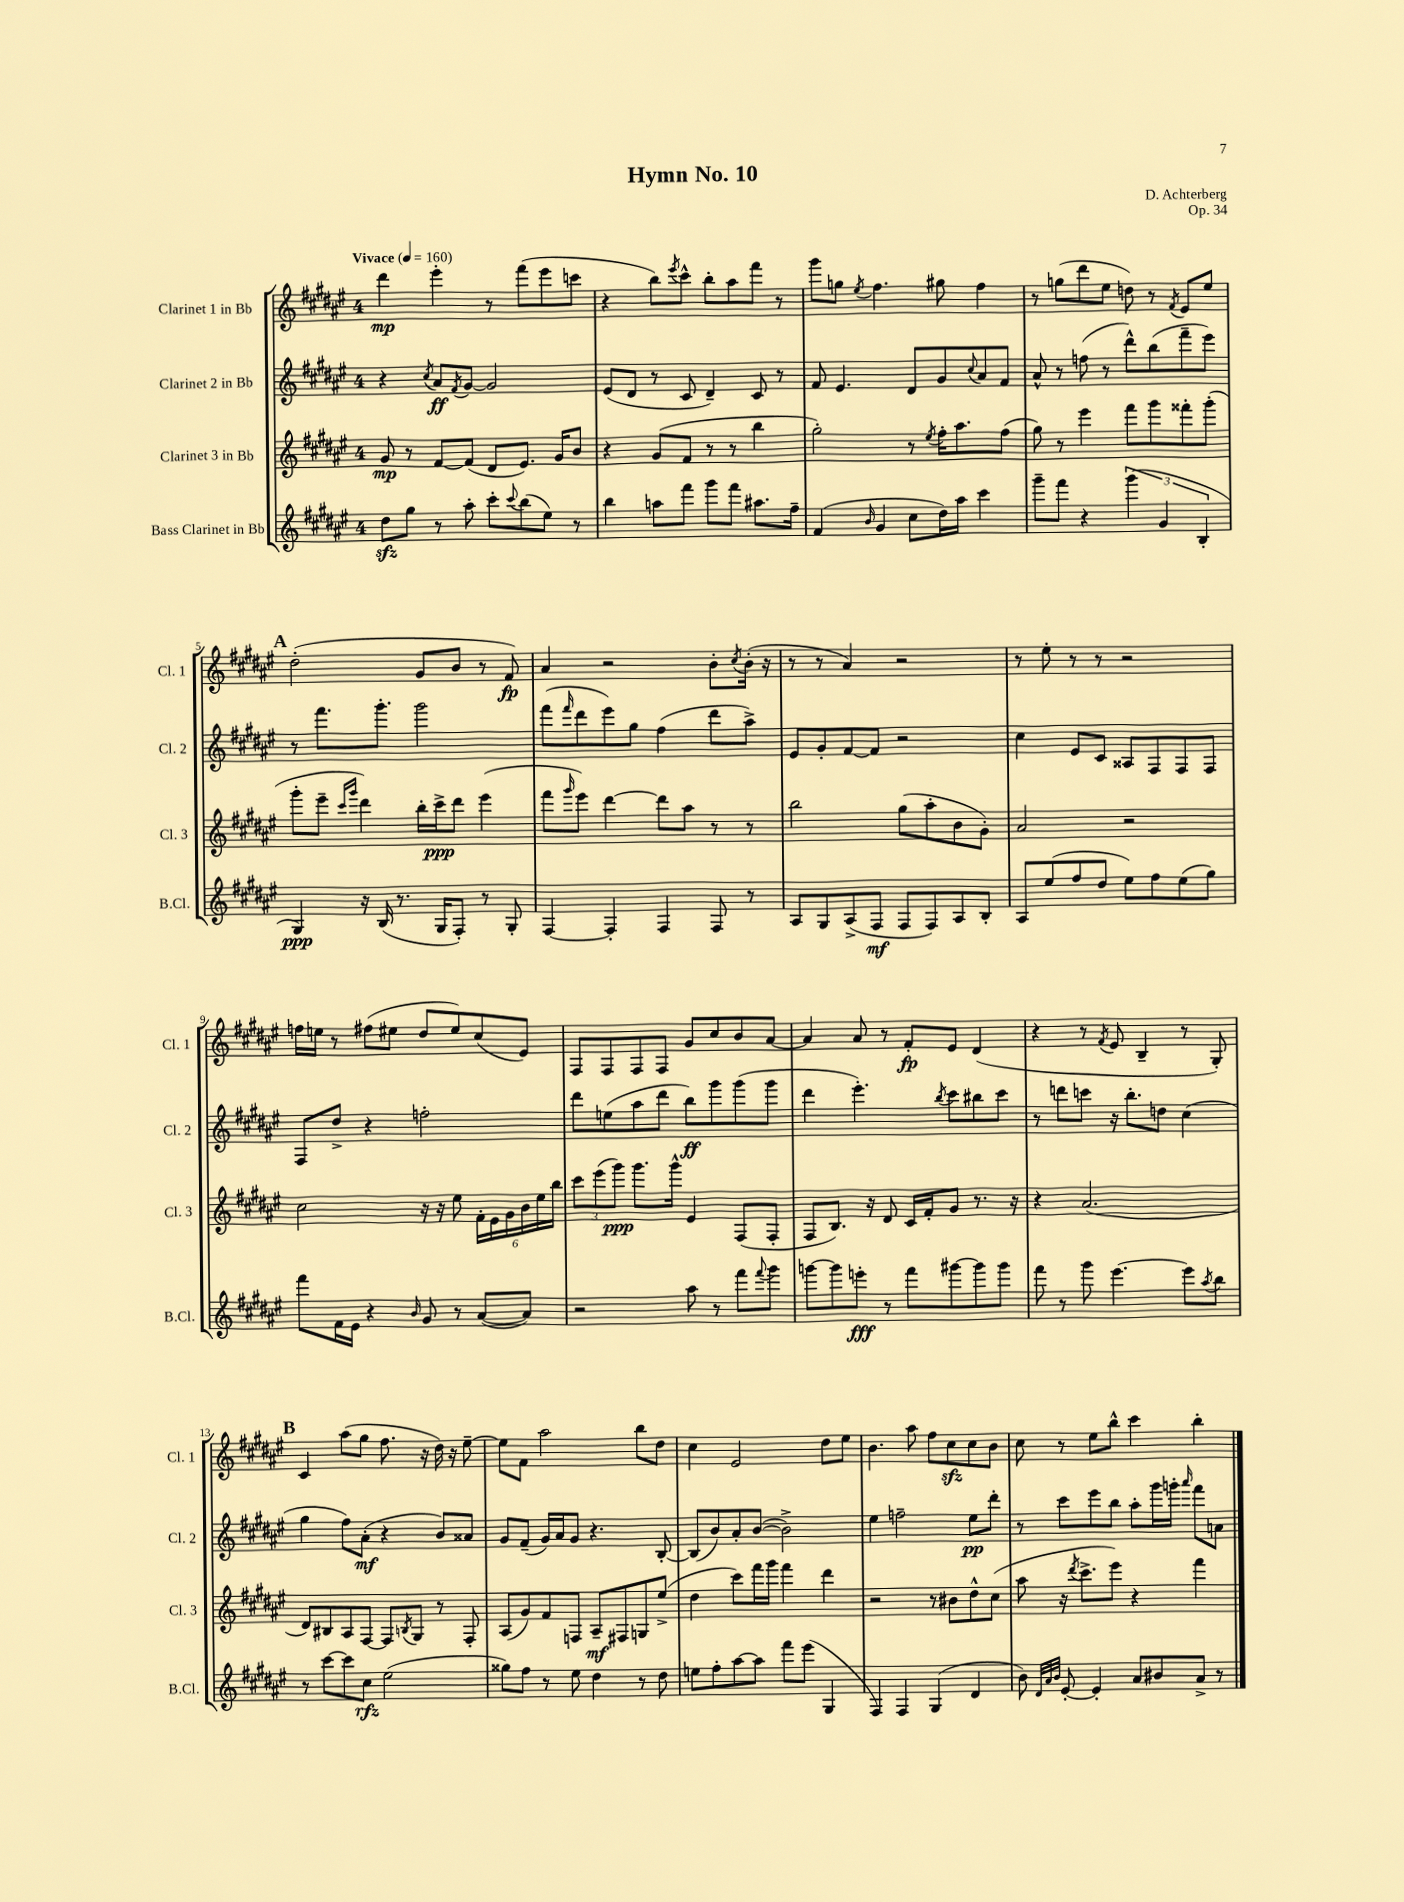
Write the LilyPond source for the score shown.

\header { title = "Hymn No. 10" composer = "D. Achterberg" opus = "Op. 34" }
<<
\new StaffGroup <<
\new Staff = "s0" \with { instrumentName = "Clarinet 1 in Bb" shortInstrumentName = "Cl. 1" } {
    \clef treble \key fis \major \once \override Staff.TimeSignature.style = #'single-digit \time 4/4 \tempo "Vivace" 4 = 160
    dis'''4\mp eis'''4-. r8 fis'''8( eis'''8 c'''8 |
    r4 b''8) \acciaccatura { eis'''8 } cis'''8-^ b''8-. ais''8 fis'''8 r8 |
    gis'''8 g''8 \acciaccatura { eis''8 } fis''4. gis''8 fis''4 |
    r8 g''8( dis'''8 eis''8 d''8) r8 \acciaccatura { fis'8 } eis'8 eis''8 |
    \mark \markup { \bold "A" } dis''2-.( gis'8 b'8 r8 fis'8\fp) |
    ais'4 r2 b'8-. \acciaccatura { cis''8 } b'16-.( r16 |
    r8 r8 ais'4) r2 |
    r8 eis''8-. r8 r8 r2 |
    f''16 e''16 r8 fis''8( eis''8 dis''8 eis''8) cis''8( eis'8) |
    fis8 fis8 fis8 fis8 gis'8 cis''8 b'8 ais'8~ |
    ais'4 ais'8 r8 fis'8-.\fp eis'8 dis'4( |
    r4 r8 \acciaccatura { fis'8 } eis'8 b4-- r8 gis8-.) |
    \mark \markup { \bold "B" } cis'4 ais''8( gis''8 fis''8. r16 dis''16) r16 eis''8~-- |
    eis''8 fis'8 ais''2 b''8 dis''8 |
    cis''4 eis'2 dis''8 eis''8 |
    b'4. ais''8 fis''8 cis''8\sfz cis''8 b'8 |
    cis''8 r8 eis''8 b''8-^ cis'''4 b''4-. \bar "|." |
}
\new Staff = "s1" \with { instrumentName = "Clarinet 2 in Bb" shortInstrumentName = "Cl. 2" } {
    \clef treble \key fis \major \once \override Staff.TimeSignature.style = #'single-digit \time 4/4
    r4 \acciaccatura { cis''8 } ais'8\ff \acciaccatura { fis'8 } gis'8~ gis'2 |
    eis'8( dis'8 r8 cis'8 dis'4--) cis'8 r8 |
    fis'8 eis'4. dis'8 gis'8 \appoggiatura { cis''8 } ais'8 fis'8 |
    ais'8-^ r8 f''8( r8 dis'''8-^) b''8( fis'''8-- eis'''8) |
    \mark \markup { \bold "A" } r8 fis'''8. gis'''8.-. gis'''2 |
    fis'''8( \grace { fis'''16 } dis'''8 eis'''8) gis''8 fis''4( dis'''8 ais''8->) |
    eis'8 gis'8-. fis'8~ fis'8 r2 |
    cis''4 eis'8 cis'8 aisis8 fis8 fis8 fis8 |
    fis8 dis''8-> r4 f''2-. |
    dis'''8 e''8( ais''8 dis'''8 b''8\ff) gis'''8 gis'''8( gis'''8 |
    dis'''4 eis'''4.-.) \acciaccatura { b''8 } cis'''8 bis''8 cis'''8 |
    r8 d'''8 c'''8 r16 b''8.-. d''8 cis''4( |
    \mark \markup { \bold "B" } gis''4 fis''8) ais'8-.\mf( r4 b'8) aisis'8 |
    gis'8 fis'8--( gis'16) ais'16 gis'8 r4. b8~-. |
    b8( b'8) ais'8-. b'8~( b'2->) |
    eis''4 f''2-- eis''8\pp dis'''8-. |
    r8 cis'''8 eis'''8 b''8 ais''8-. gis'''16 g'''16-. \grace { ais'''16 } fis'''8 a'8 \bar "|." |
}
\new Staff = "s2" \with { instrumentName = "Clarinet 3 in Bb" shortInstrumentName = "Cl. 3" } {
    \clef treble \key fis \major \once \override Staff.TimeSignature.style = #'single-digit \time 4/4
    gis'8\mp r8 fis'8~ fis'8( dis'8 eis'8.) gis'16 b'8 |
    r4 gis'8( fis'8 r8 r8 b''4 |
    gis''2-.) r8 \acciaccatura { eis''8 } fis''16-. ais''8. fis''8( |
    gis''8) r8 eis'''4 fis'''8 gis'''8 fisis'''8-. gis'''8-.( |
    \mark \markup { \bold "A" } gis'''8-. eis'''8-- \grace { cis'''16 gis'''16 } dis'''4) b''16-. cis'''16->\ppp dis'''8 eis'''4( |
    fis'''8 \grace { gis'''16 } eis'''8) dis'''4~ dis'''8 ais''8 r8 r8 |
    b''2 gis''8( ais''8-. b'8 gis'8-.) |
    ais'2 r2 |
    cis''2 r16 r16 eis''8 \tuplet 6/4 { fis'16-. eis'16 gis'16 b'16 eis''16 b''16 } |
    \tuplet 3/2 { cis'''8 eis'''8( gis'''8\ppp) } gis'''8. gis'''16-^ eis'4 fis8( fis8-. |
    fis8 b8.) r16 dis'8 cis'16 fis'16-. gis'8 r8. r16 |
    r4 ais'2.( |
    \mark \markup { \bold "B" } dis'8) bis8 ais8 fis8~ fis8 \acciaccatura { b8 } gis8 r8 fis8-. |
    ais8( gis'8) fis'8 f8 ais8--\mf fis8 g8 eis''8->( |
    dis''4 cis'''8) fis'''16 gis'''16 fis'''4 dis'''4 |
    r2 r8 bis'8 dis''8-^ cis''8( |
    ais''8 r16 \acciaccatura { dis'''8 } cis'''8.-> eis'''8) r4 fis'''4 \bar "|." |
}
\new Staff = "s3" \with { instrumentName = "Bass Clarinet in Bb" shortInstrumentName = "B.Cl." } {
    \clef treble \key fis \major \once \override Staff.TimeSignature.style = #'single-digit \time 4/4
    dis''8\sfz gis''8 r8 ais''8-. cis'''8-. \appoggiatura { cis'''8 } b''8( eis''8) r8 |
    b''4 a''8 fis'''8 gis'''8 fis'''8 ais''8. fis''16-- |
    fis'4( \grace { b'16 } gis'4 cis''8 dis''16) ais''16 cis'''4 |
    gis'''8-- fis'''8 r4 \tuplet 3/2 { gis'''4( gis'4 b4-. } |
    \mark \markup { \bold "A" } gis4\ppp) r16 b16( r8. gis16 fis8-.) r8 gis8-. |
    fis4~ fis4-. fis4 fis8 r8 |
    ais8 gis8 ais8->( fis8\mf fis8 fis8) ais8 b8-. |
    ais8 eis''8( fis''8 dis''8 eis''8) fis''8 eis''8( gis''8) |
    fis'''8 fis'16 eis'16 r4 \grace { b'16 } gis'8 r8 ais'8~( ais'8) |
    r2 ais''8 r8 fis'''8 \appoggiatura { fis'''8 } gis'''8 |
    g'''8~ g'''8 e'''8-.\fff r8 fis'''8 gis'''8~ gis'''8 gis'''8 |
    fis'''8 r8 gis'''8 eis'''4.~ eis'''8 \acciaccatura { ais''8 } b''8 |
    \mark \markup { \bold "B" } r8 cis'''8~ cis'''8 cis''8\rfz eis''2( |
    gisis''8) fis''8 r8 eis''8 dis''4 r8 dis''8 |
    e''8 fis''8-. ais''8~ ais''8 fis'''8 eis'''8( gis4 |
    fis4) fis4 gis4( dis'4 |
    b'8) \grace { dis'32 ais'32 b'32 } eis'8~-. eis'4-. ais'8 bis'8 ais'8-> r8 \bar "|." |
}
>>
>>
